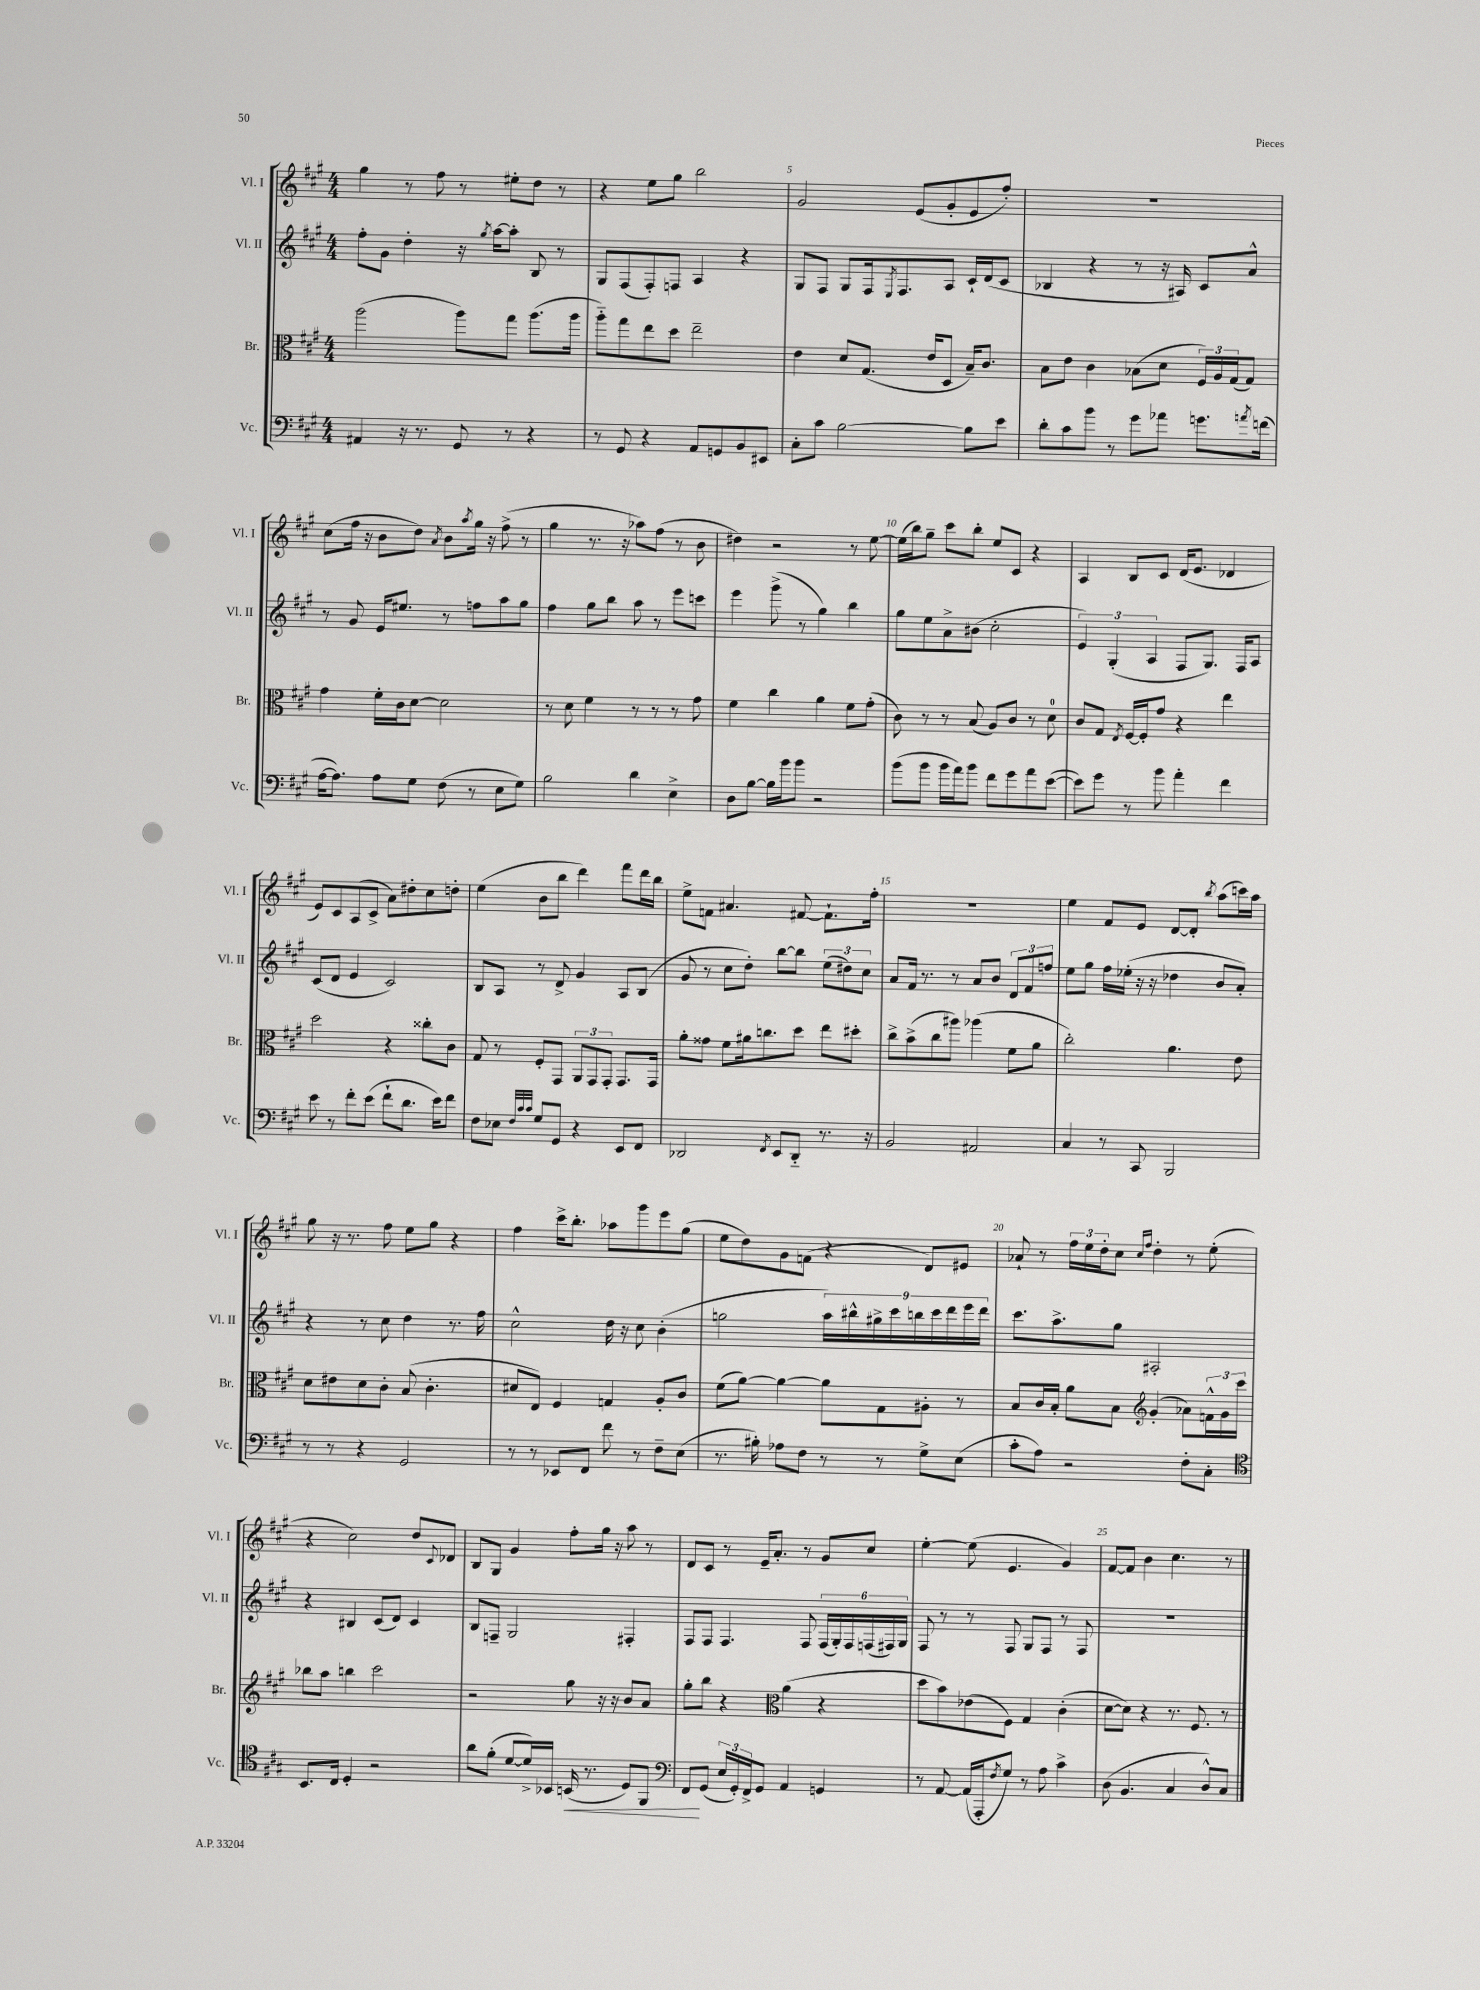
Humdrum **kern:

**kern	**kern	**kern	**kern
*staff4	*staff3	*staff2	*staff1
*clefF4	*clefC3	*clefG2	*clefG2
*k[f#c#g#]	*k[f#c#g#]	*k[f#c#g#]	*k[f#c#g#]
*M4/4	*M4/4	*M4/4	*M4/4
4AA#/	(2aa\	8ff#'\L	4gg#\
.	.	8g#\J	.
16r	.	4dd'\	8r
8.r	.	.	.
.	.	.	8ff#\
8GG#/	8aa\L)	16r	8r
.	.	8qgg#/	.
.	.	[16aa\LK	.
8r	8gg#\J	8aa'\]J	8ee#'\L
4r	(8.aa\L	8B/	8dd\J
.	.	8r	8r
.	16aa\Jk	.	.
=	=	=	=
8r	8aa'~\L)	8G#/L	4r
8GG#/	8gg#\	(8F#/	.
4r	8ee\	8F#'/)	8ee\L
.	8dd\J	8F/J	8gg#\J
8AA/L	2ee~\	4A/	2bb\
8GG/	.	.	.
8BB/	.	4r	.
8EE#/J	.	.	.
=	=	=	=
8C#'\L	4e\	8G#/L	2g#/
8c#\J	.	8F#/J	.
[2B\	8d/L	8G#/L	.
.	(8.G#/J	16F#/k	.
.	.	8qE/	.
.	.	8.F#/	.
.	.	.	(8e/L
.	16e/LK	.	.
.	8D/J	8A/J	8g#'/
8B\]L	16B~/LK)	16c#`/LL	8e/
.	8.c#/J	(16d/J	.
8e\J	.	8c#/J	8ff#'/J)
=	=	=	=
8d'\L	8B\L	4B-/	1r
8c#\	8e\J	.	.
8b\J	4c#\	4r	.
8r	.	.	.
8g#\L	(8B-\L	8r	.
8a-\J	8d\J	16r	.
.	.	16A#/)	.
8.g\L	24F#/LL)	8c#/L	.
.	24A/	.	.
.	(24G#/J	.	.
.	8G#/J)	8a^^/J	.
8qa/	.	.	.
(16f\Jk	.	.	.
=	=	=	=
[16A\LK	4g#\	8r	(8cc#\L
8.A\]J)	.	.	.
.	.	8g#/	16ff#\Jk
.	.	.	16r
8A\L	16f#'\LL	16e/LK	8b\L
.	16c#\J	8.ee#/J	.
8G#\J	[8d\J	.	8dd\J)
.	.	.	8qa/
(8F#\	2d\]	8r	8b\L
.	.	.	8qaa/
8r	.	8ff\L	16gg#\Jk
.	.	.	16r
8E\L	.	8aa\	(8ff#^\
8G#\J)	.	8gg#\J	8r
=	=	=	=
2B\	8r	4ff#\	4gg#\
.	8d\	.	.
.	4f#\	8gg#\L	8.r
.	.	8bb\J	.
.	.	.	16r
4d\	8r	8aa\	8aa-\L)
.	8r	8r	(8ff#\J
4E^\	8r	8eee\L	8r
.	8g#\	8ccc\J	8b\
=	=	=	=
8D\L	4f#\	4eee\	4dd#\)
[8B\J	.	.	.
16B\]LL	4cc#\	(8ggg#^\	2r
16b\J	.	.	.
8b\J	.	8r	.
2r	4a\	4gg#\)	.
.	8f#\L	4bb\	8r
.	(8g#'\J	.	[8ee\
=	=	=	=
(8b\L	8c#\)	8gg#\L	(16ee\]LL
.	.	.	16bb\J)
8b\J	8r	8ee\	8gg#~\J
16b\LL	8r	8a^\	8ccc#\L
16a\J)	.	.	.
8b\J	(8B/	(8b#\J	8bb'\J
8f#\L	8A/L)	2cc#'\	8ee/L
8g#\	8c#/J	.	8c#/J
8a\	8r	.	4r
([8e\J	8d\	.	.
=	=	=	=
8e\]L)	8c#/L	6e/)	4A/
8g#\J	8G#/J	.	.
.	.	(6G#'/	.
.	8qE/	.	.
8r	[16F#/LL	.	8B/L
.	16F#'/]J	.	.
.	.	6A/	.
8b\	8g#/J	.	8c#/J
4a'\	4r	8F#/L	(16d/LK
.	.	.	8.e/J
.	.	8.G#/J)	.
4f#\	4ee\	.	4d-/
.	.	16F#/LK	.
.	.	8A/J	.
=	=	=	=
8e\	2dd\	(8c#/L	8e/L)
8r	.	8d/J	8c#/
8f#'\L	.	4e/	(8A/
(8e\J	.	.	8c#^/J
8f#`\L	4r	2c#/)	8a\L)
8.d\J	.	.	8dd#'\
.	8cc##'\L	.	8cc#\
16e\LK)	.	.	.
8f#\J	8c#\J	.	8dd'\J
=	=	=	=
8F#\L	8G#/	8B/L	(4ee\
8E-\J	8r	8A/J	.
32qqF#/LLL	.	.	.
32qqc#/	.	.	.
32qqc#/JJJ	.	.	.
8G#/L	8F#'/L	8r	8b\L
8GG#/J	8GG#/J	8d^/	8bb\J
4r	12AA/L	4g#/	4ddd\)
.	12GG#/	.	.
.	12GG#'/J	.	.
8EE/L	8.GG#/L	8A/L	8fff#\L
8FF#/J	.	(8B/J	16ddd\L
.	16GG#/Jk	.	16bb\JJ
=	=	=	=
2DD-/	8a'\L	8g#/	8ee^\L
.	8g##\J	8r	8f\J
.	8f#\L	8cc#\L	4.a#/
.	16a#\k	8dd'\J)	.
.	8.cc\	.	.
8qFF#/	.	.	.
8EE/L	.	[8bb\L	.
8DD-'~/J	8dd\J	8bb\]J	[8f#/
8.r	8ee\L	(12ee\L	8.f#`\]L
.	.	12dd#\)	.
.	8dd#'\J	.	.
.	.	12cc#\J	.
16r	.	.	16ff#'\Jk
=	=	=	=
2BB/	8cc#^\L	8a/L	1r
.	(8b^\	16f#/Jk	.
.	.	8.r	.
.	8cc#\	.	.
.	8aa#\J)	8r	.
2AA#/	(4aa-\	8a/L	.
.	.	8b/J	.
.	8f#\L	12d/L	.
.	.	12f#/	.
.	8a\J	.	.
.	.	12ff/J	.
=	=	=	=
4C#/	2cc#'\)	8ee\L	4ee\
.	.	8gg#\J	.
8r	.	16ff#\LL	8f#/L
.	.	(16ee-'\JJ	.
8CC#/	.	16r	8e/J
.	.	16r	.
2BBB/	4.a\	4dd-\	[8d/L
.	.	.	8d'/]J
.	.	.	8qbb/
.	.	8b/L	(8aa\L
.	8e\	8a'/J)	16ccc\L)
.	.	.	16aa\JJ
=	=	=	=
8r	8d\L	4r	8gg#\
8r	8e#\	.	16r
.	.	.	8.r
4r	8d\	8r	.
.	8c#'\J	8cc#\	8ff#\
2GG#/	(8B/	4dd\	8ee\L
.	4.c#'\	.	8gg#\J
.	.	8.r	4r
.	.	16ff#\	.
=	=	=	=
8r	8d#/L	2cc#^^\	4ff#\
8r	8E/J)	.	.
8EE-/L	4F#/	.	16ccc#^\LK
.	.	.	8.bb'\J
8FF#/J	.	.	.
8f#\	4G/	16dd\	8aa-\L
.	.	16r	.
8r	.	8cc#\	8ggg#\
8F#~\L	8A'/L	(4b'\	8eee\
(8E\J	8c#/J	.	(8gg#\J
=	=	=	=
8.r	(8f#\L	2gg\	8ee\L
.	[8a\J)	.	8dd\)
16B#'\)	.	.	.
8A-\L	4a\_	.	8g#\
8F#\J	.	.	(8f\J
8r	8a\]L	18aa\LL)	4r
.	.	18bb#^^\	.
.	.	18gg#^\	.
8r	8G#\	.	.
.	.	18ccc#\	.
.	.	18bb\	.
8G#^\L	8A#'\J	.	8d/L)
.	.	18ccc#\	.
.	.	18ddd\	.
(8E\J	8r	.	8e#/J
.	.	18eee\	.
.	.	18ddd\JJ	.
=	=	=	=
8c#'\L	8B/L	8.ccc#\L	8a-`/
8A\J)	16c#/L	.	8r
.	16B'/JJ	8.aa^\	.
2r	8a\L	.	24ff#\LL
.	.	.	24ee\
.	.	.	24dd'\J
.	8B\J	8gg#\J	8cc#\J
*	*clefG2	*	*
.	.	.	16qqcc#/LL
.	.	.	16qqff#/JJ
.	(4g#'/	2A#'/	4dd'\
8F#'\L	8a-\L)	.	8r
8C#'\J	24f^^\L	.	(8ee'\
.	24g#\	.	.
.	24ccc#\JJ	.	.
=	=	=	=
*clefC4	*	*	*
8.BB/L	8bb-\L	4r	4r
.	8aa\J	.	.
16C#/Jk	.	.	.
4D'/	4bb\	4B#/	2cc#\)
2r	2ccc#\	(8c#/L	.
.	.	8d/J)	.
.	.	4c#/	8dd/L
.	.	.	8qqc#/
.	.	.	8d-/J
=	=	=	=
8a\L	2r	8B/L	8B/L
(8f#'\J	.	8F~/J	8G#/J
[8d/L	.	2G#/	4g#/
16d^/]L)	.	.	.
16BB-/JJ	.	.	.
(16BB/	8gg#\	.	8ff#'\L
8.r	.	.	.
.	16r	.	16gg#\Jk
.	16r	.	16r
8D/L)	8b/L	4F#'/	8aa\
8FF#/J	8a/J	.	8r
=	=	=	=
*clefF4	*	*	*
8FF#/L	8gg#'\L	8F#/L	8d/L
(8GG#/J	8bb\J	8F#/J	8c#/J
24E/LL	4r	4.F#/	8r
24GG#'/)	.	.	.
24FF#^/J	.	.	.
8GG#/J	.	.	16e~/LK
.	.	.	8.a'/J
*	*clefC3	*	*
4AA/	(4a\	.	.
.	.	8F#/	8r
4GG/	4r	(24F#/LL	8g#/L
.	.	24G#'/)	.
.	.	24F#/	.
.	.	(24F/	8cc#/J
.	.	24F#/)	.
.	.	24G#/JJ	.
=	=	=	=
8r	8dd\L	8F#/	[4ee'\
[8AA/	8b\)	8r	.
(16AA/]LL	(8e-\	8r	(8ee\]
16AAA'/J	.	.	.
8qF#/	.	.	.
8G#/J)	8F#\J)	8F#/	4.e/
8r	4G#/	8G#/L	.
8A\	.	8F#/J	.
4c#^\	(4c#'\	8r	4g#/)
.	.	8F#/	.
=	=	=	=
(8D\	[8d\L	1r	[8f#/L
4.BB/	8d\]J)	.	8f#/]J
.	4r	.	4b\
4C#/	8.r	.	4.cc#\
.	8.F#/	.	.
8D^^/L)	.	.	.
8C#/J	8r	.	8r
==	==	==	==
*-	*-	*-	*-
